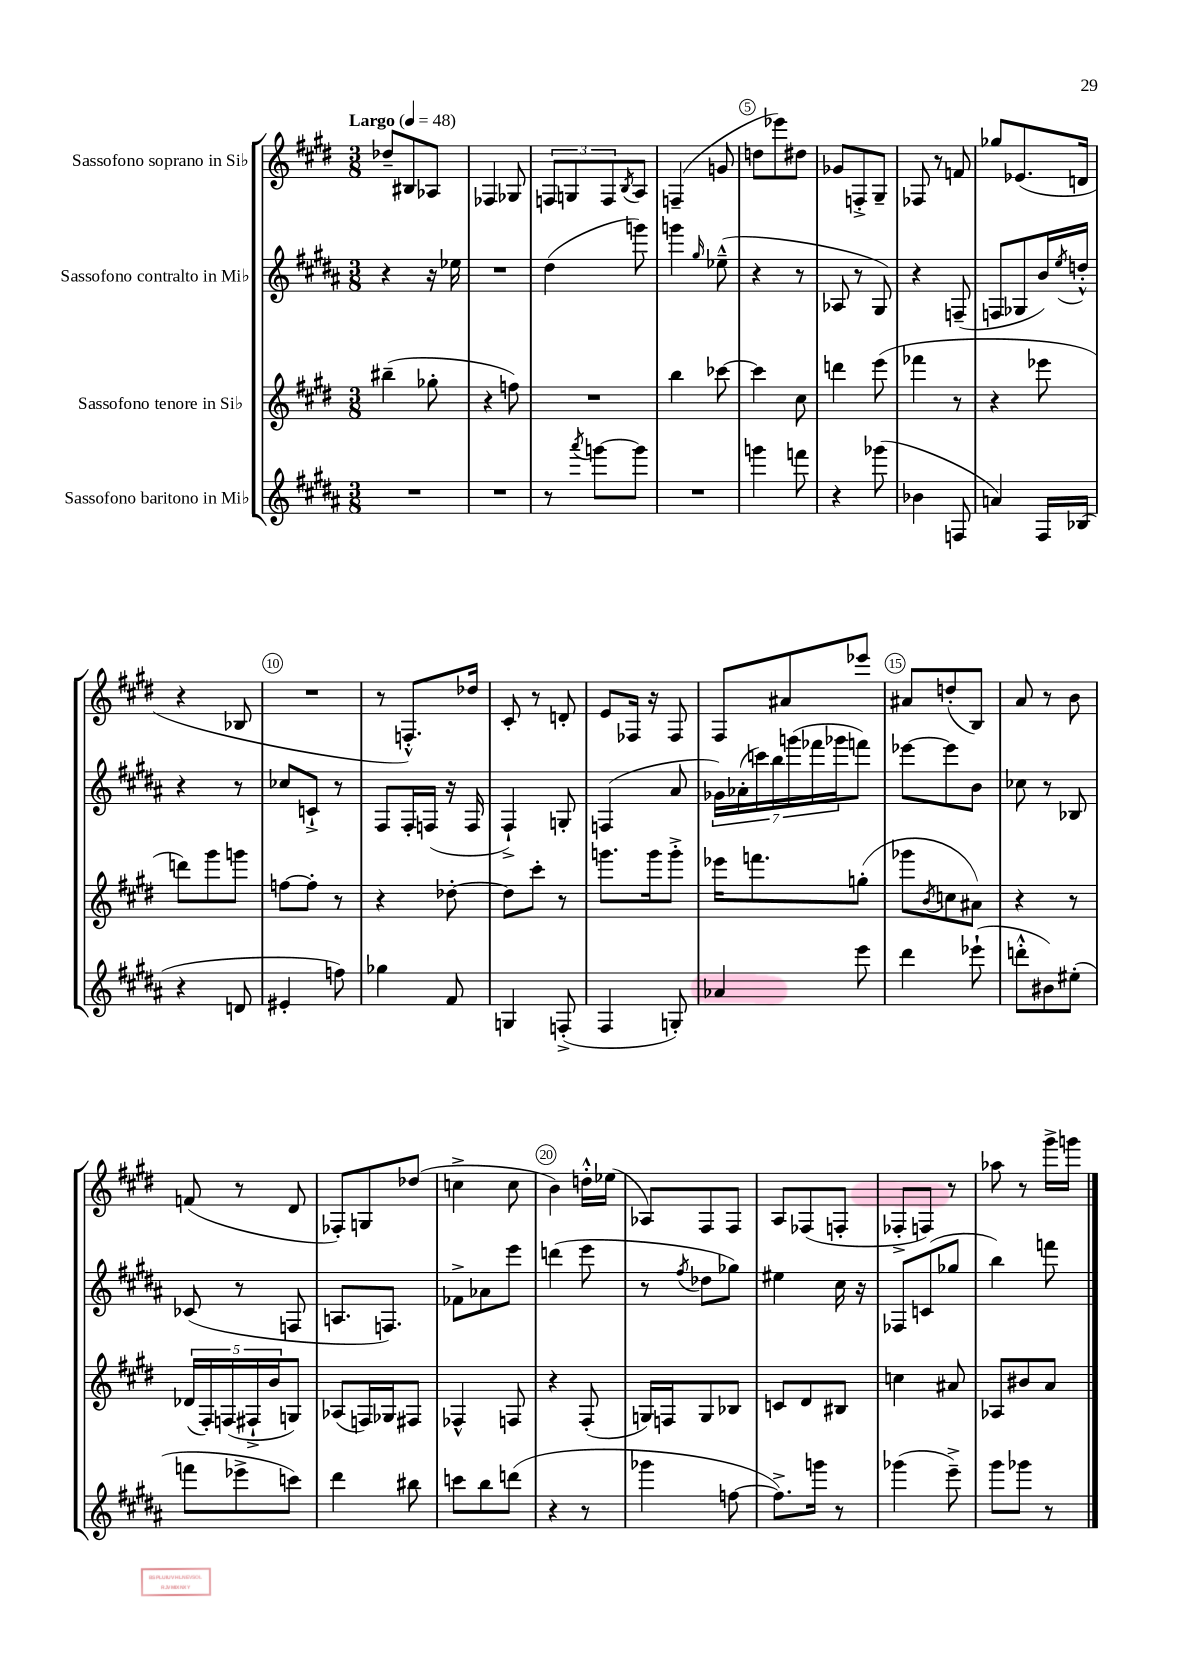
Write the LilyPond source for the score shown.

<<
\new StaffGroup <<
\new Staff = "s0" \with { instrumentName = "Sassofono soprano in Sib" } {
    \clef treble \key e \major \numericTimeSignature \time 3/8 \tempo "Largo" 4 = 48
    des''8-- bis8 aes8 |
    fes4 ges8 |
    \tuplet 3/2 { f8 g8 f8 } \acciaccatura { b8 } a8 |
    f4--( g'8 |
    d''8 ees'''8) dis''8 |
    ges'8 f8-.-> gis8-- |
    fes8 r8 f'8 |
    ges''8 ees'8.( d'16 |
    r4 bes8 |
    R4. |
    r8 f8.-.-^) des''16 |
    cis'8-. r8 d'8-. |
    e'8 fes16 r16 fes8 |
    fis8 ais'8 ees'''8 |
    ais'8 d''8-.( b8) |
    a'8 r8 b'8 |
    f'8( r8 dis'8 |
    fes8-.) g8 des''8( |
    c''4-> c''8 |
    b'4) d''16-.-^ ees''16( |
    aes8) fis8 fis8 |
    a8 fes8( f8-. |
    fes8-.-> f8) r8 |
    aes''8 r8 gis'''16-> g'''16 \bar "|." |
}
\new Staff = "s1" \with { instrumentName = "Sassofono contralto in Mib" } {
    \clef treble \key b \major \numericTimeSignature \time 3/8
    r4 r16 ees''16 |
    R4. |
    dis''4( g'''8) |
    g'''4 \grace { gis''16 } ees''8---^( |
    r4 r8 |
    aes8 r8 gis8) |
    r4 f8--( |
    f8 ges8 b'16) \acciaccatura { e''8 } d''16-.-^ |
    r4 r8 |
    ces''8 c'8-!-> r8 |
    fis8 fis16-. f16( r16 f16 |
    fis4-!->) g8-. |
    f4( ais'8 |
    \tuplet 7/4 { ges'16) aes'16-.( c'''16) b''16 g'''16( fes'''16 ges'''16 } f'''8) |
    ees'''8~ ees'''8 b'8 |
    ces''8 r8 bes8 |
    ces'8( r8 f8 |
    a8. f8.) |
    fes'8-> aes'8 e'''8 |
    d'''4( e'''8 |
    r8 \acciaccatura { fis''8 } des''8 ges''8) |
    eis''4 cis''16 r16 |
    fes8 c'8( ges''8 |
    b''4) f'''8 \bar "|." |
}
\new Staff = "s2" \with { instrumentName = "Sassofono tenore in Sib" } {
    \clef treble \key e \major \numericTimeSignature \time 3/8
    bis''4--( ges''8-. |
    r4 f''8) |
    R4. |
    b''4 ces'''8~ |
    ces'''4 cis''8 |
    d'''4 e'''8( |
    fes'''4 r8 |
    r4 ees'''8 |
    d'''8) gis'''8 g'''8 |
    f''8~ f''8-. r8 |
    r4 des''8~-. |
    des''8 cis'''8-. r8 |
    g'''8. g'''16 g'''8-.-> |
    ees'''16 f'''8. g''8-.( |
    ges'''8 \acciaccatura { b'8 } c''8 ais'8) |
    r4 r8 |
    \tuplet 5/4 { des'16( fis16-.) f16( fis16-!-> b'16 } g8) |
    aes8( f16) ges16 fis8 |
    fes4-^ f8 |
    r4 fis8-.( |
    g16) f16 g8 bes8 |
    c'8 dis'8 bis8 |
    c''4 ais'8 |
    aes8 bis'8 a'8 \bar "|." |
}
\new Staff = "s3" \with { instrumentName = "Sassofono baritono in Mib" } {
    \clef treble \key b \major \numericTimeSignature \time 3/8
    R4. |
    R4. |
    r8 \acciaccatura { ais'''8 } g'''8~ g'''8 |
    R4. |
    g'''4 f'''8 |
    r4 ges'''8( |
    bes'4 f8 |
    a'4) fis16 bes16( |
    r4 d'8 |
    eis'4-. f''8) |
    ges''4 fis'8 |
    g4 f8-.->( |
    fis4 g8-.) |
    aes'4 e'''8 |
    dis'''4 ees'''8-!( |
    d'''8-.-^ bis'8) eis''8-.( |
    f'''8 ees'''8-> c'''8) |
    dis'''4 bis''8 |
    c'''8 b''8 d'''8( |
    r4 r8 |
    ges'''4 f''8~ |
    f''8.->) g'''16 r8 |
    ges'''4( e'''8--->) |
    gis'''8 ges'''8 r8 \bar "|." |
}
>>
>>
\layout { \context { \Score \override BarNumber.break-visibility = ##(#f #t #t) barNumberVisibility = #(every-nth-bar-number-visible 5) \override BarNumber.stencil = #(make-stencil-circler 0.1 0.3 ly:text-interface::print) } }
